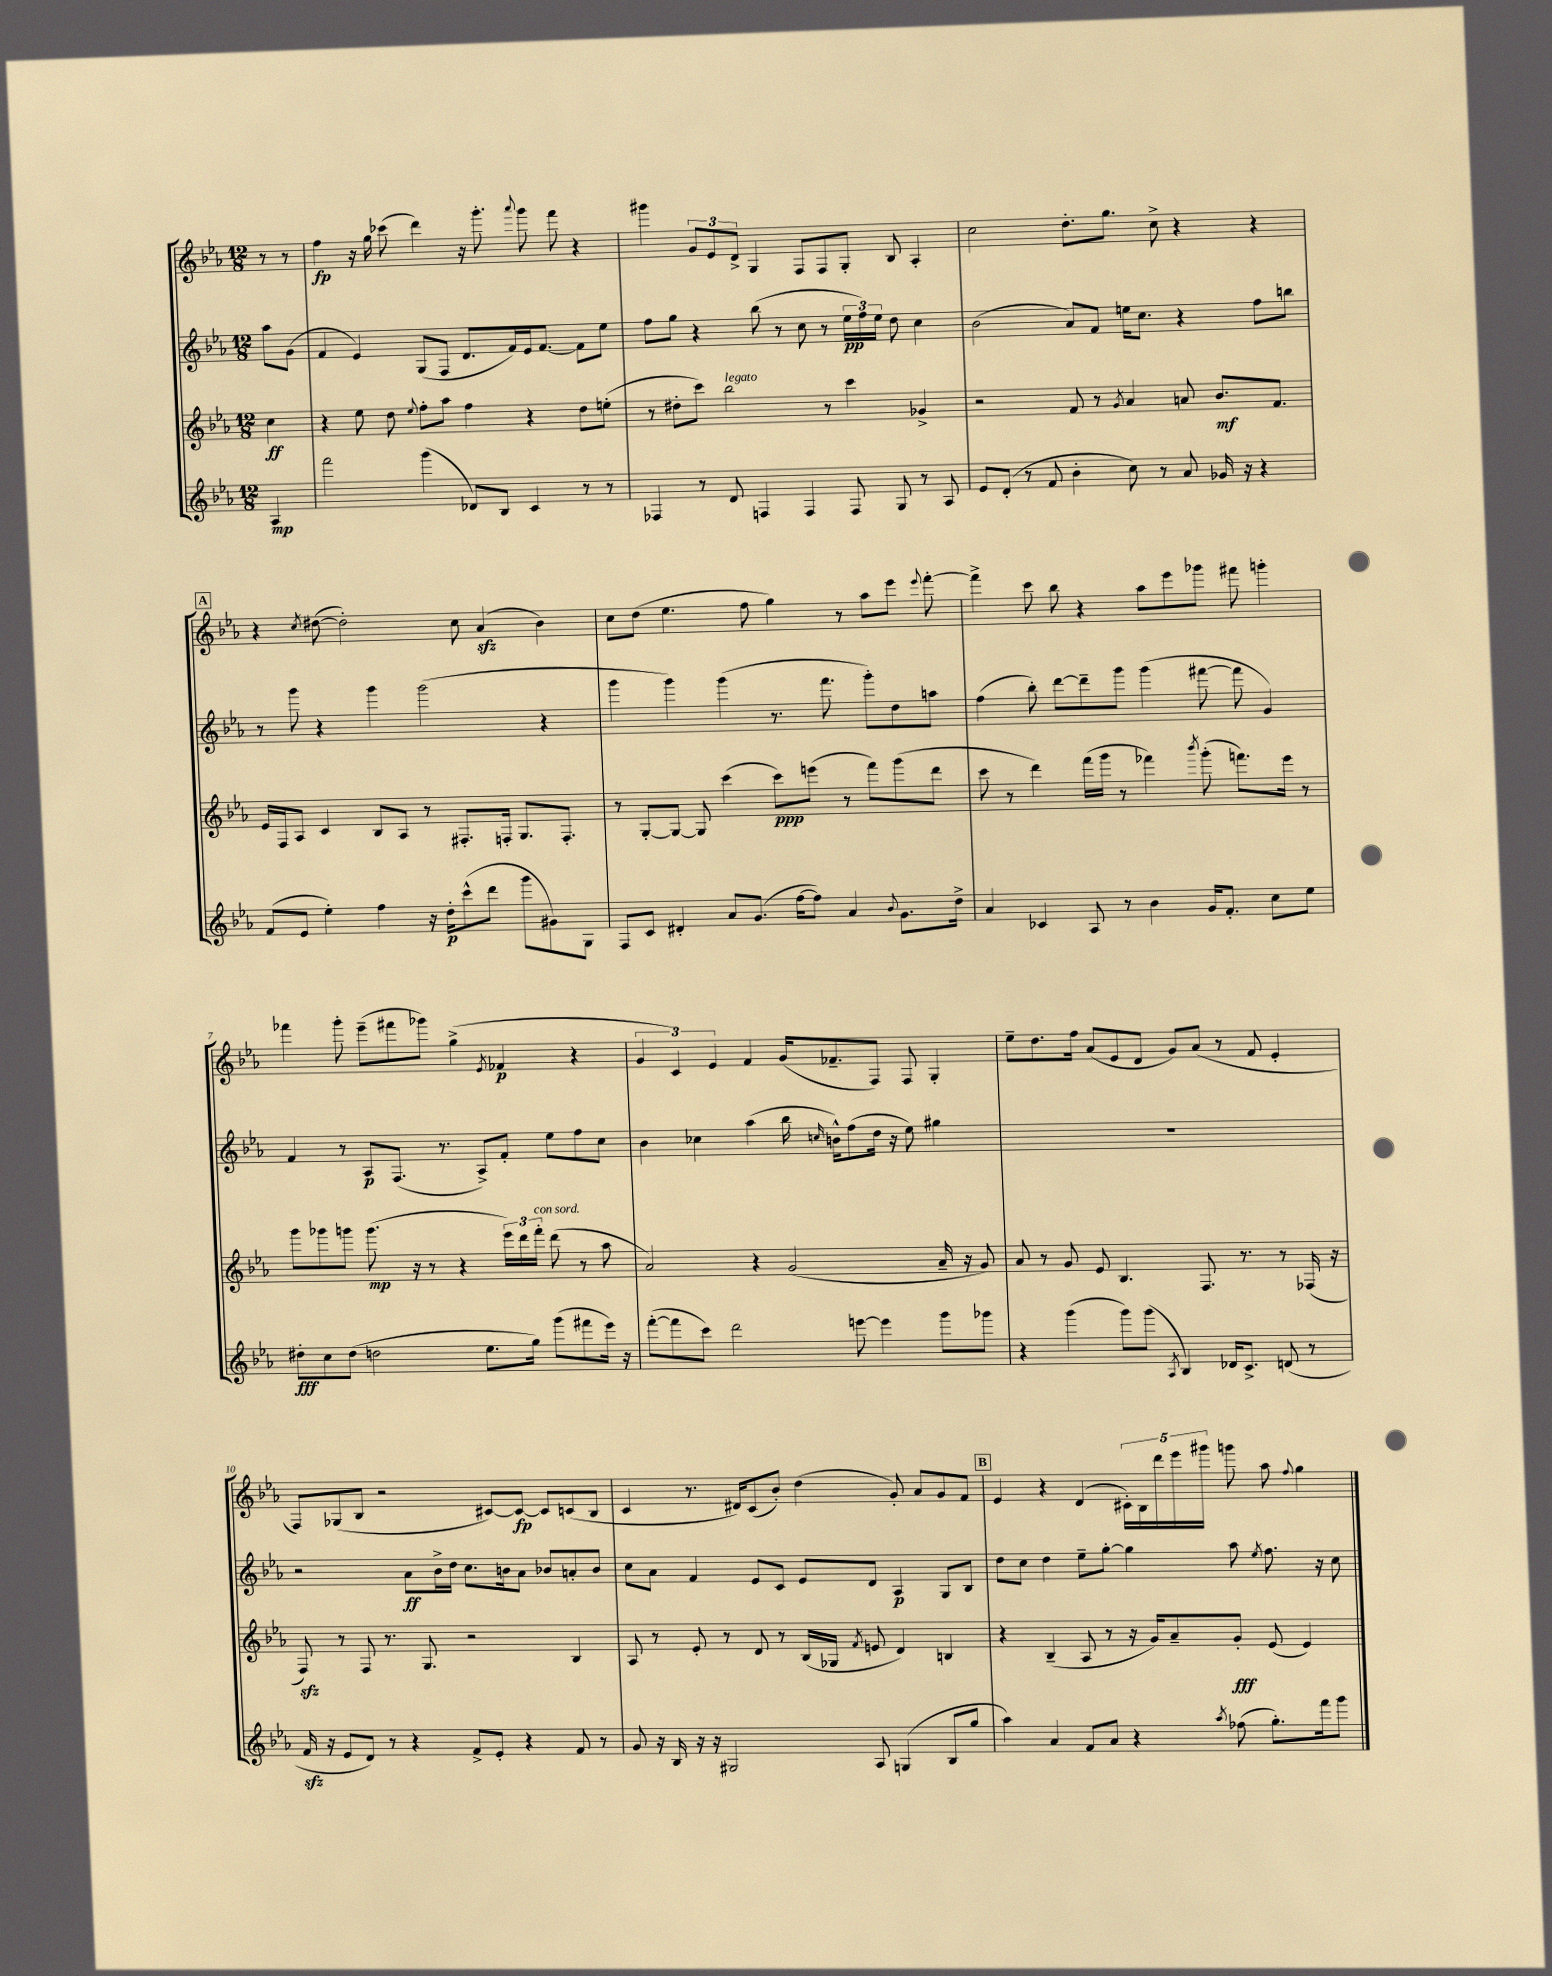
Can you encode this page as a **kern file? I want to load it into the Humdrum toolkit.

**kern	**kern	**kern	**kern
*staff4	*staff3	*staff2	*staff1
*clefG2	*clefG2	*clefG2	*clefG2
*k[b-e-a-]	*k[b-e-a-]	*k[b-e-a-]	*k[b-e-a-]
*M12/8	*M12/8	*M12/8	*M12/8
4A-/	4cc\	8aa-\L	8r
.	.	(8g\J	8r
=	=	=	=
2fff\	4r	4f/	4ff\
.	8ee-\	4e-/)	16r
.	.	.	16gg\
.	8dd\	.	(8ccc-\
.	8qqee-/	.	.
(4ggg\	8ff'\L	(8G/L	4ddd\)
.	8aa-\J	8F/J	.
8d-/L)	4ff\	8.d/L	16r
.	.	.	8.ggg'\
8B-/J	.	.	.
.	.	16f/L)	.
.	.	.	8qqaaa-/
4c/	4r	16e-/J	8ggg\
.	.	[8.f/J	.
.	.	.	8fff\
8r	8dd\L	8f\]L	4r
8r	(8ee'\J	8ee-\J	.
=	=	=	=
4F-/	8r	8ff\L	4ggg#\
.	8dd#'\L	8gg\J	.
8r	8ccc\J)	4r	12g/L
.	.	.	12e-/
8d/	2bb-\	.	.
.	.	.	12d^/J
4F/	.	(8bb-\	4G/
.	.	8r	.
4F/	.	8cc\	8F/L
.	8r	8r	8F/
8F/	4ccc\	24ee-\LL	8G'/J
.	.	24ff\)	.
.	.	24ee-\JJ	.
8G/	.	8dd\	8B-/
8r	4g-^/	4cc\	4A-'/
8A-/	.	.	.
=	=	=	=
8e-/L	2r	(2b-\	2cc\
(8d'/J	.	.	.
8r	.	.	.
8f/	.	.	.
4b-'\	8f/	8a-/L)	8.dd'\L
.	8r	8f/J	.
.	.	.	8.gg\J
.	8qg/	.	.
8cc\)	4a-/	16ee\LK	.
.	.	8.cc\J	.
8r	.	.	8cc^\
8a-/	8a/	4r	4r
16g-/	8.b-/L	.	.
16r	.	.	.
4r	.	8ff\L	4r
.	8.f/J	.	.
.	.	8bb\J	.
=	=	=	=
(8f/L	16e-/LL	8r	4r
.	16F/J	.	.
8e-/J	8A-/J	8ggg\	.
.	.	.	8qcc/
4ee-'\)	4c/	4r	([8dd#\
.	.	.	2dd#'\])
4ff\	8B-/L	4ggg\	.
.	8A-/J	.	.
16r	8r	(2ggg\	.
16dd'\LK	.	.	.
(8ccc^^\	8.F#'/L	.	8cc\
8ddd\J	.	.	(4a-/
.	16F'/Jk	.	.
8ggg\L	8.G/L	.	.
8g#\)	.	4r	4b-\)
.	8.F'/J	.	.
8G\J	.	.	.
=	=	=	=
8F/L	8r	4ggg\	8cc\L
8c/J	[8G'/L	.	(8dd\J
4d#'/	8G/_J	4ggg\)	4.ee-\
.	8G/]	.	.
8a-/L	(4ccc\	(4ggg\	.
(8.g/J	.	.	8ff\
.	8ccc\L)	8.r	4gg\)
[16ff\LK	.	.	.
8ff\]J)	(8eee\J	.	.
.	.	8.fff\	.
4a-/	8r	.	8r
.	8fff\L)	8ggg'\L)	8aa-\L
8qqb-/	.	.	.
8.g\L	(8ggg\	8dd\	8eee-\J
.	.	.	8qqeee-/
.	8ddd\J	8aa\J	[8fff'\
16dd^\Jk	.	.	.
=	=	=	=
4a-/	8ccc\	(4ff\	4fff^\]
.	8r	.	.
4c-/	4ddd\)	8bb-'\)	8ccc\
.	.	[8ddd\L	8bb-\
8A-/	(16fff\LL	8ddd~\]	4r
.	16ggg\JJ	.	.
8r	8r	8ggg\J	.
4b-\	4fff-\)	(4ggg\	8aa-\L
.	.	.	8eee-\
.	8qbbb-/	.	.
16g/LK	(8ggg'\	[8fff#\	8ggg-\J
8.f'/J	.	.	.
.	8.fff\L)	8fff#\]	8fff#\
8cc\L	.	4g/)	4ggg'\
.	16eee-\Jk	.	.
8ee-\J	8r	.	.
=	=	=	=
8dd#'\L	8ggg\L	4f/	4fff-\
8cc\	8ggg-\	.	.
(8dd#\J	8ggg\J	8r	8ggg'\
2dd\	(8.ggg\	8A-/L	(8eee-~\L
.	.	(8.F/J	8fff#\
.	16r	.	.
.	8r	.	8ggg-\J)
.	.	8.r	.
.	4r	.	(4gg^\
8.ee-\L	.	8A-^/L)	.
.	.	.	8qe-/
.	24eee-\LL)	8f'/J	4f-/
.	24ddd\	.	.
16gg\Jk)	.	.	.
.	24fff'\JJ	.	.
(8ggg\L	(8ddd\	8ee-\L	.
8fff#\	8r	8ff\	4r
16eee-\Jk)	8aa-\	8cc\J	.
16r	.	.	.
=	=	=	=
([8fff'\L	2a-/)	4b-\	6g/
8fff\]	.	.	.
.	.	.	6c/)
8ccc\J)	.	4cc-\	.
.	.	.	6e-/
2ddd\	.	.	.
.	4r	(4aa-\	4f/
.	(2g/	16bb-\	(16g/LK
.	.	16qqcc/	.
.	.	16b^^\LK)	8.f-~/
[8eee\	.	(8ff\	.
4eee\]	.	16dd\Jk	8F/J)
.	.	16r	.
.	.	8ee-\)	8F/
8ggg\L	16a-~/	4gg#\	4G'/
.	16r	.	.
8ggg-\J	8g/)	.	.
=	=	=	=
4r	8a-/	1.r	8ee-~\L
.	8r	.	8.dd\
(4ggg\	8g/	.	.
.	.	.	16ff\Jk
.	8e-/	.	(8a-/L
8ggg\L)	4.B-/	.	8e-/
(8ggg\J	.	.	8d/J
8qA-/	.	.	.
4B-/)	.	.	8g/L)
.	8.F/	.	(8a-/J
16d-/LK	.	.	8r
8.c^/J	8.r	.	.
.	.	.	8f/
(8d/	8r	.	4e-'/
8r	(16F-/	.	.
.	16r	.	.
=	=	=	=
16f/	8F/)	2r	8F/L)
16r	.	.	.
8e-/L	8r	.	(8G-/
8d/J)	8F/	.	8B-/J
8r	8.r	.	2r
4r	.	8a-\L	.
.	8.G/	.	.
.	.	16b-^\L	.
.	.	16dd\JJ	.
8f^/L	2r	8.cc\L	.
8e-'/J	.	.	[8c#/L)
.	.	16b\k	.
4r	.	8a-\J	8c#/_J
.	.	8b-/L	8c#/]L
8f/	4B-/	8a'/	(8c/
8r	.	8b-/J	8B-/J
=	=	=	=
8g/	8A-/	8cc\L	4c/
16r	8r	8a-\J	.
16B-/	.	.	.
16r	8e-'/	4f/	8.r
16r	.	.	.
2G#/	8r	.	.
.	.	.	16d#/LK)
.	8d/	8e-/L	(8c/
.	8r	8c/J	8b-'/J)
.	(16B-/LL	8e-/L	(4dd\
.	16G-/JJ	.	.
.	8qf/	.	.
8A-/	8e/	8d/J	.
(4G/	4d/)	4A-/	8g'/)
.	.	.	8a-/L
8B-/L	4B/	8G/L	8g/
8gg/J	.	8B-/J	8f/J
=	=	=	=
4aa-\)	4r	8dd\L	4e-/
.	.	8cc\J	.
4a-/	(4B-~/	4dd\	4r
8f/L	8A-/	8ee-~\L	(4d/
8a-/J	8r	[8gg'\J	.
4r	16r	4gg\]	20c#'\LL)
.	.	.	20B-\
.	16g/LK)	.	.
.	.	.	20ddd\
.	8a-~/	.	.
.	.	.	20eee-\
.	.	.	20ggg#\JJ
8qaa-/	.	.	.
(8ff-\	8g'/J	8aa-\	8ggg\
.	.	8qee-/	.
8.gg'\L)	(8e-/	8.ff\	8aa-\
.	.	.	8qqff/
.	4e-/)	.	4gg\
16fff\k	.	16r	.
8ggg\J	.	8cc\	.
==	==	==	==
*-	*-	*-	*-
